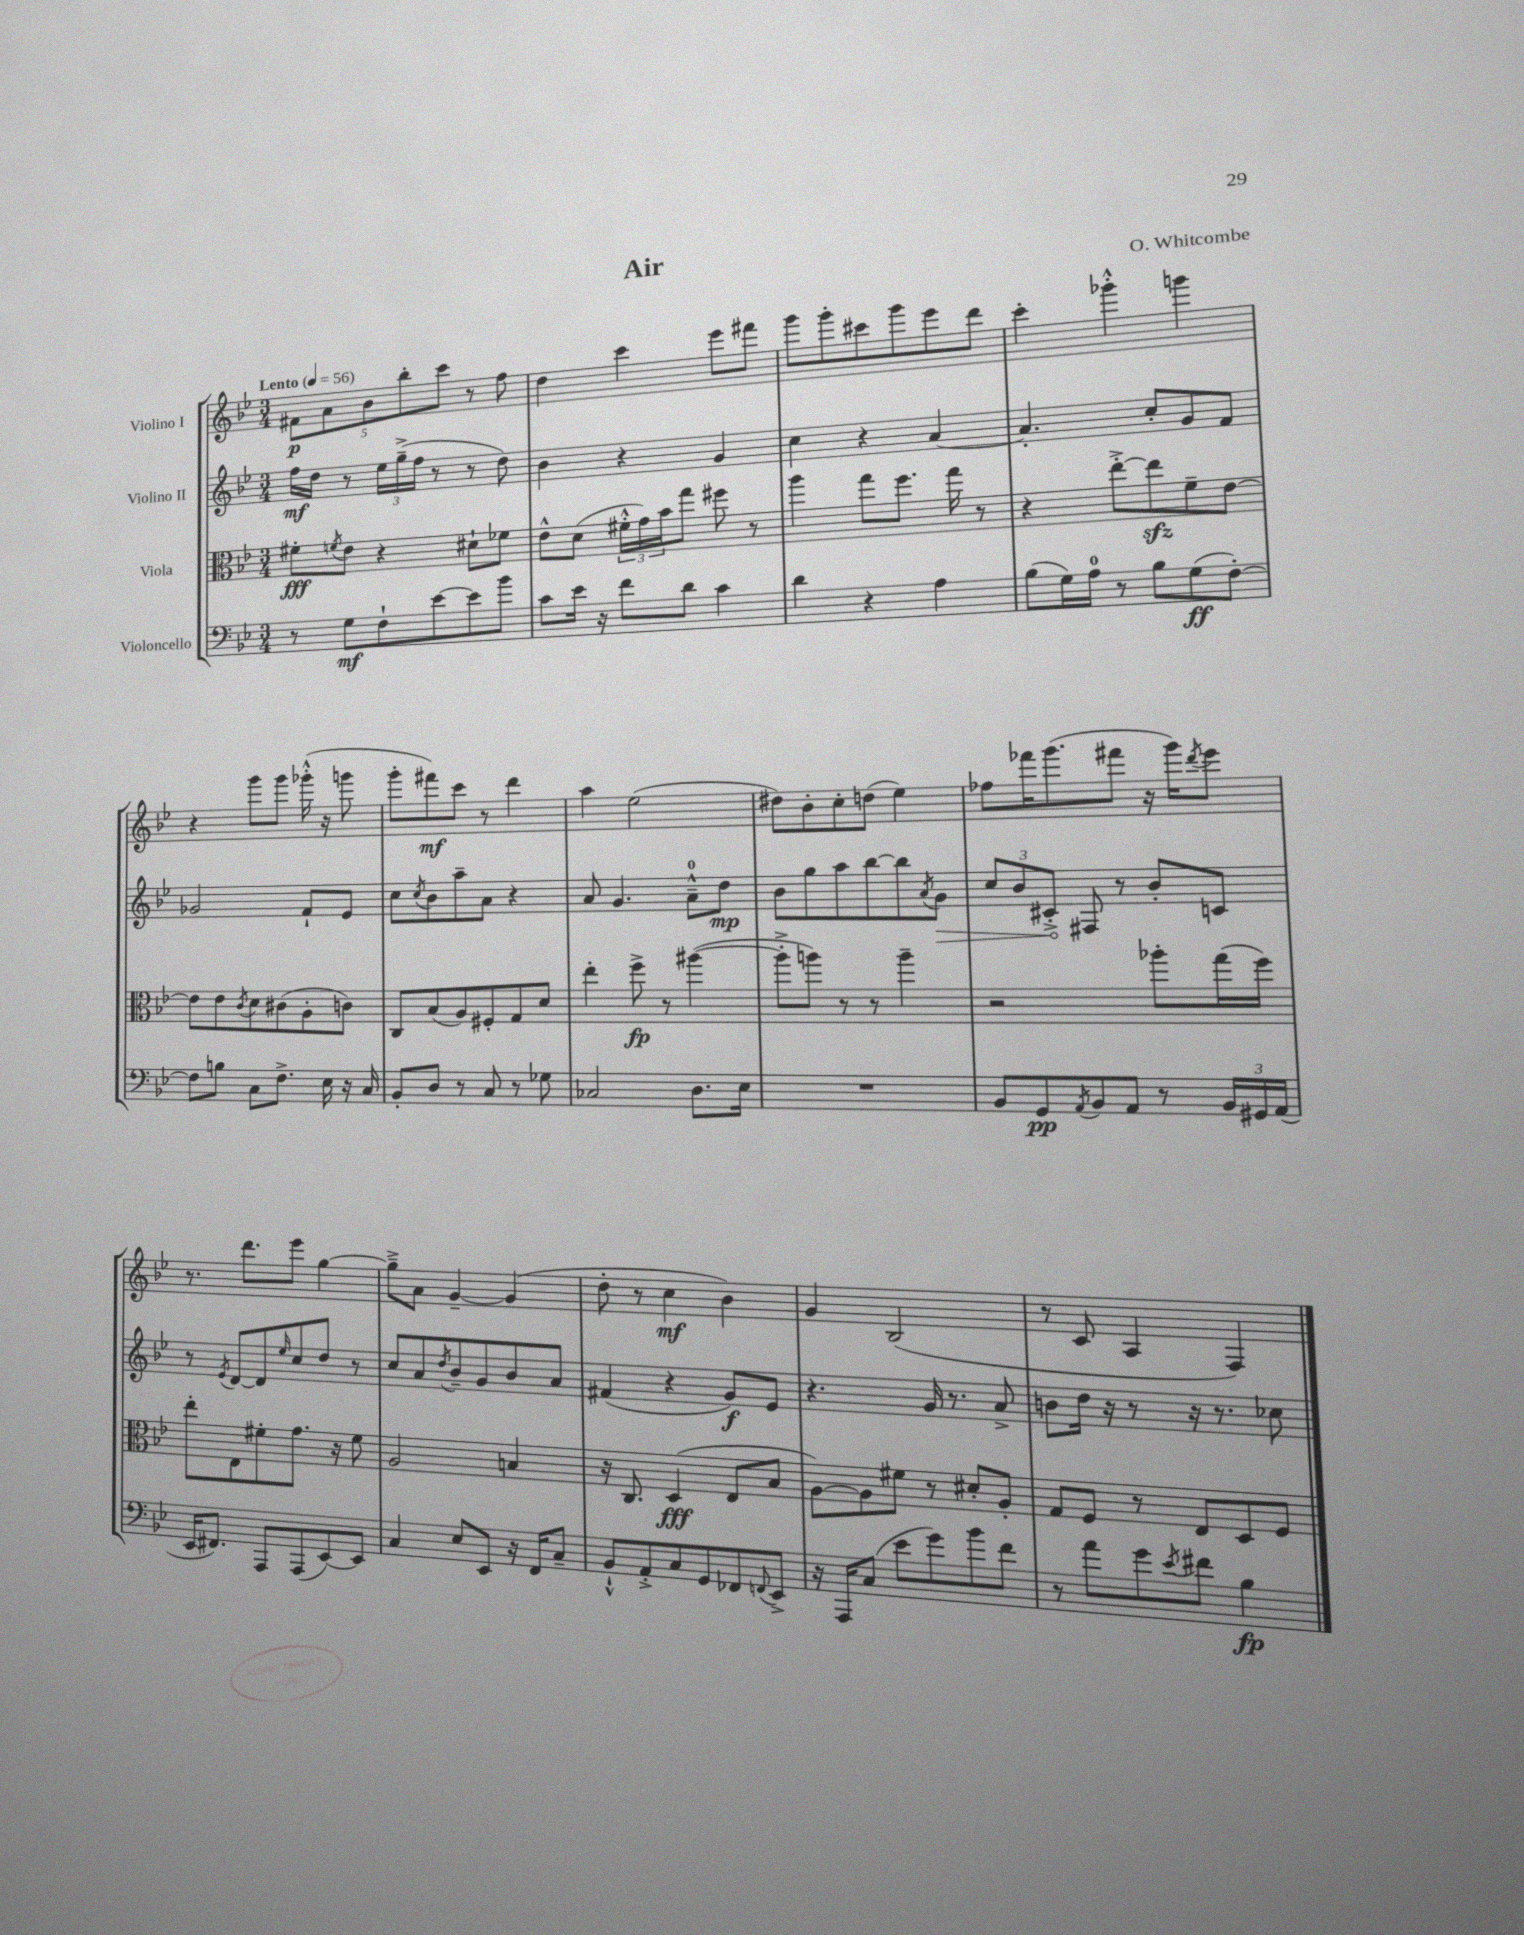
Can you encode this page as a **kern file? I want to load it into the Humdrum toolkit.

**kern	**kern	**kern	**kern
*staff4	*staff3	*staff2	*staff1
*clefF4	*clefC3	*clefG2	*clefG2
*k[b-e-]	*k[b-e-]	*k[b-e-]	*k[b-e-]
*M3/4	*M3/4	*M3/4	*M3/4
*MM56	*MM56	*MM56	*MM56
8r	8f#'	16ff	10f#
.	.	16dd	.
.	.	.	10a
.	8qf	.	.
8G	8e-	8r	.
.	.	.	10b-
8F`	4r	24ee-	.
.	.	(24gg~^	.
.	.	.	10bb-'
.	.	24ff	.
[8e-	.	8r	.
.	.	.	10ccc
8e-]	8d#`	8r	8r
8b-	8f-	8dd)	8ff
=	=	=	=
8c	8e-^^	4b-	4dd
16e-	(8d	.	.
16r	.	.	.
8f	24f#'^^	4r	4ccc
.	24g)	.	.
.	24b-	.	.
8d	8gg	.	.
4c	8ff#	4g	8eee-
.	8r	.	8fff#
=	=	=	=
4d	4aa	4cc	8ggg
.	.	.	8ggg'
4r	8gg	4r	8ccc#
.	8.ff	.	8ggg
4A	.	[4a	8eee-
.	16gg	.	.
.	8r	.	8ddd
=	=	=	=
(8B-	4r	4.a']	4ccc'
16G)	.	.	.
16A	.	.	.
8r	[8ee-'^	.	4ggg-'^^
8B-	8ee-]	8cc'	.
(8G	8f~	8g	4ggg
[8F')	[8e-	8f	.
=	=	=	=
8F]	8e-]	2g-	4r
8B	8e-	.	.
.	8qc	.	.
8C	8d	.	8ggg
8.F^	(8c#	.	8ggg
.	8A'	8f`	(16ggg-'^^
16E-	.	.	16r
16r	8c)	8e-	8ggg
16C	.	.	.
=	=	=	=
8BB-'	8C	8cc	8ggg'
.	.	8qcc	.
8D	(8B-	8b-	8fff#)
8r	8A)	8aa~	8ccc
8C	8F#'	8a	8r
8r	8G	4r	4ddd
8G-	8d	.	.
=	=	=	=
2C-	4ee-'	8a	4aa
.	.	4.g	.
.	8ff^	.	(2ee-
.	8r	.	.
8.D	([4aa#	8a~^^	.
.	.	8dd	.
16E-	.	.	.
=	=	=	=
2.r	8aa#'^]	8b-	8dd#)
.	8aa)	8gg	8b-'
.	8r	8aa	8cc'
.	8r	[8bb-	(8dd
.	4aa~	8bb-]	4ee-)
.	.	8qa	.
.	.	8g	.
=	=	=	=
8BB-	2r	12cc	8ff-
.	.	12b-	.
8GG	.	.	16fff-
.	.	12c#'^	.
.	.	.	(8.ggg
8qAA	.	.	.
8BB-	.	8F#	.
8AA	.	8r	8fff#
8r	8aa-'	8b-'	16r
.	.	.	16ggg)
.	.	.	8qddd
24BB-	(16gg	8c	8eee-
24GG#	.	.	.
.	16ff)	.	.
(24AA	.	.	.
=	=	=	=
16EE-	8ee-'	8r	8.r
8.FF#)	.	.	.
.	.	8qe-	.
.	8E-	[8d	.
.	.	.	8.ddd
8AAA	8f#'	8d]	.
.	.	16qqee-	.
(8AAA	8.g	8cc	8eee-
[8EE-)	.	8dd	[4gg
.	16r	.	.
8EE-]	8f#	8r	.
=	=	=	=
4C	2A	8cc	8gg~^]
.	.	8a	8a
.	.	8qdd	.
8E-	.	8b-~	[4g~
8EE-	.	8g	.
16r	4B	8b-	(4g]
16FF	.	.	.
8C~	.	8a	.
=	=	=	=
8BB-`^^	16r	(4f#	8dd'
.	8.C	.	.
8AA'^	.	.	8r
8C	(4D	4r	4cc
8GG	.	.	.
8FF-	8E-	8g)	4b-)
8qqFF	.	.	.
8EE-^	8B-	8e-	.
=	=	=	=
16r	[8A)	4.r	4g
16AAA	.	.	.
(8C	8A]	.	.
8e-	8f#	.	(2B-
8g)	8r	16g	.
.	.	8.r	.
8b-	8d#'	.	.
8f	8A'	8a^	.
=	=	=	=
8r	8G	8b	8r
8a	8F	16dd	8c
.	.	16r	.
8g	8r	8r	4A
8qe-	.	.	.
8f#	8E-	16r	.
.	.	8.r	.
4B-	8D	.	4F)
.	8F	8cc-	.
==	==	==	==
*-	*-	*-	*-
